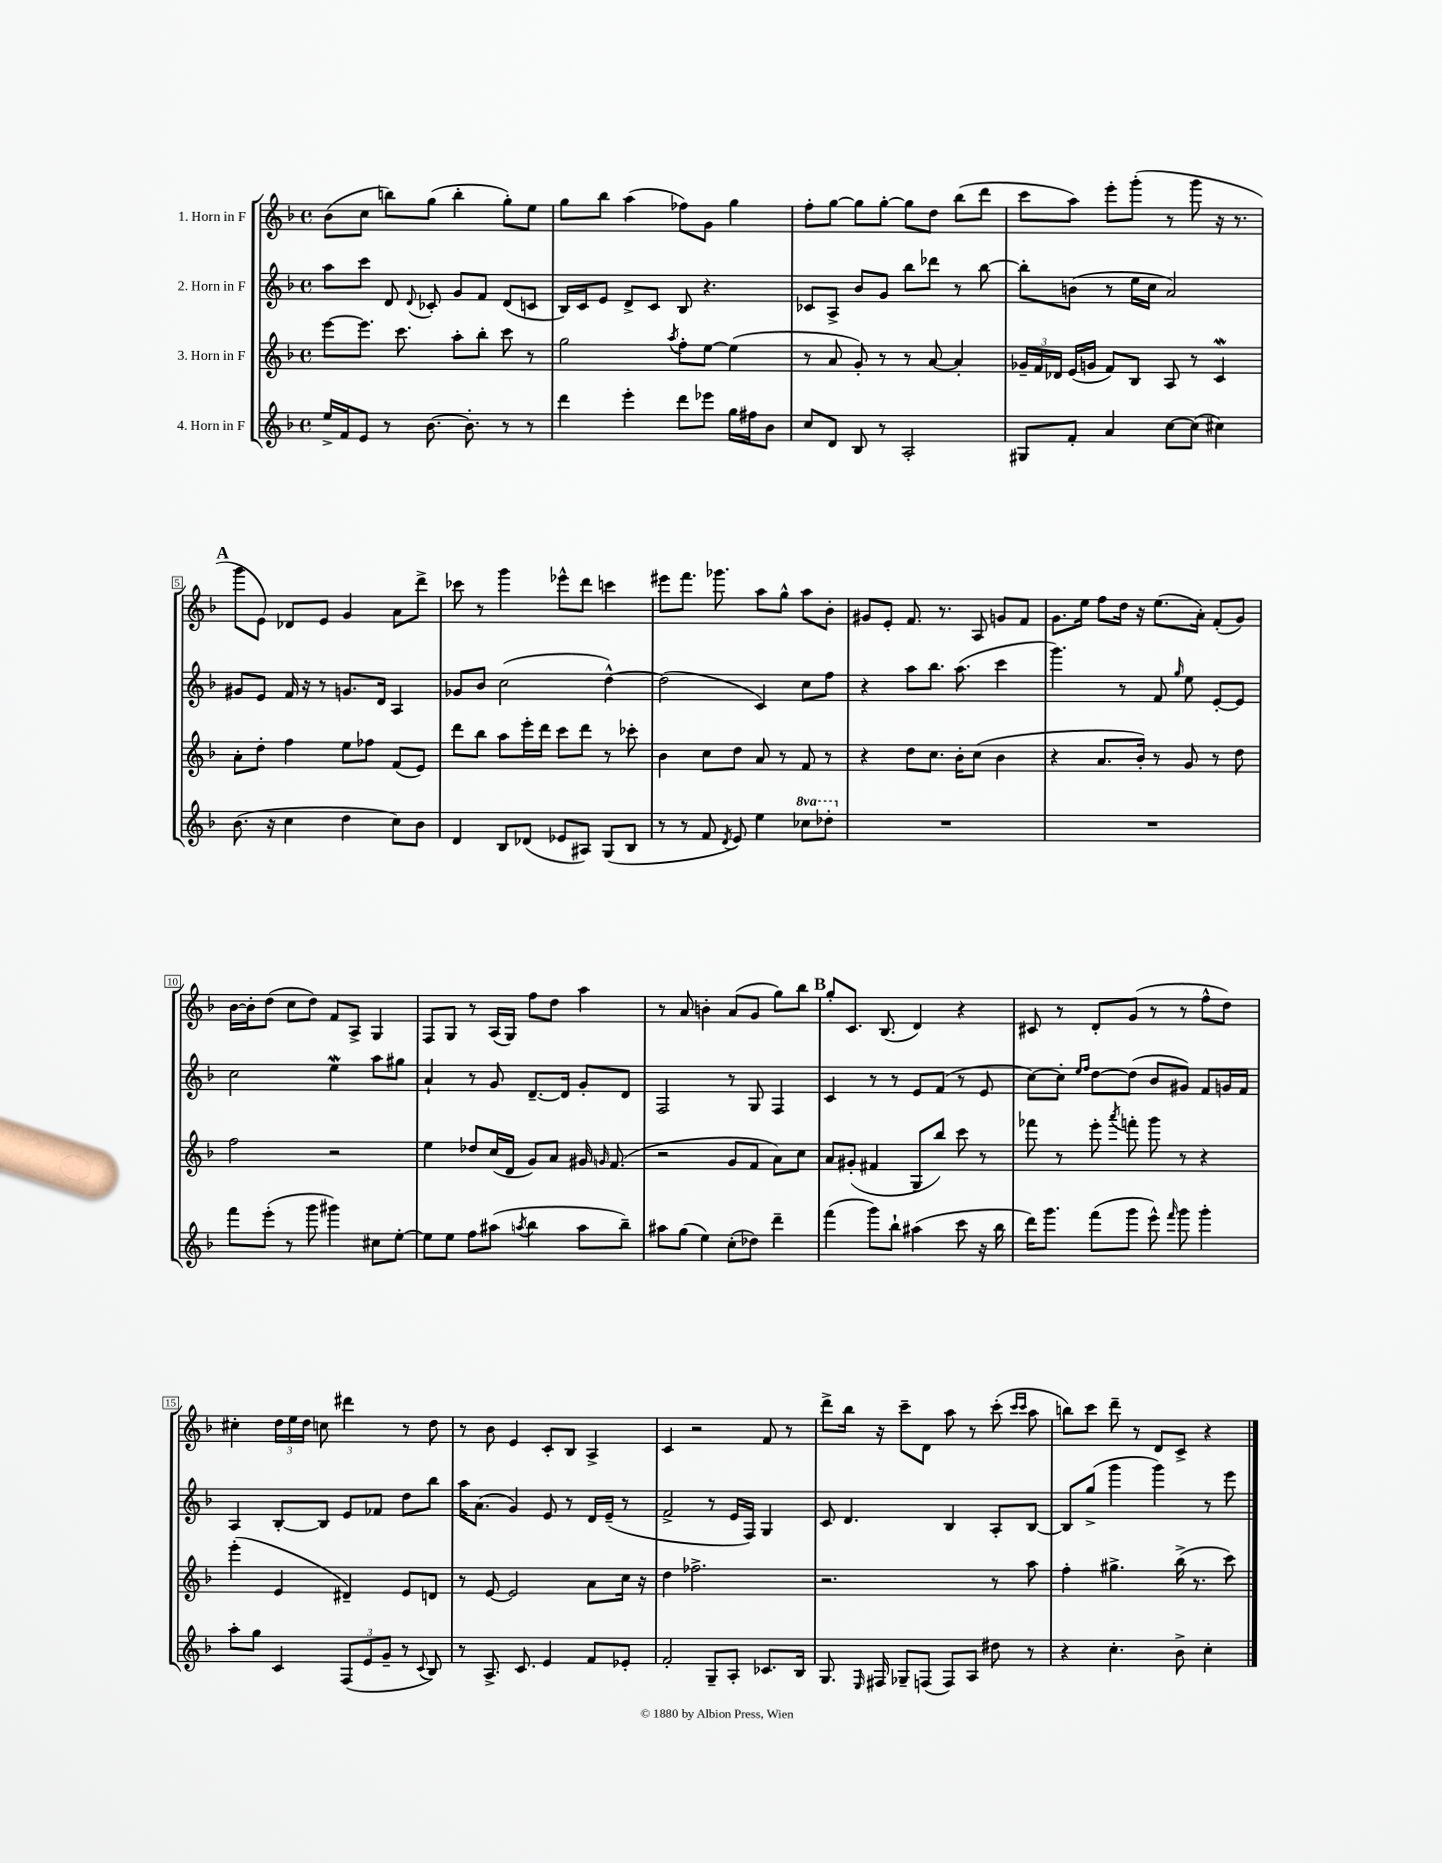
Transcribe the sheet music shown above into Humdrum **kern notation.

**kern	**kern	**kern	**kern
*staff4	*staff3	*staff2	*staff1
*clefG2	*clefG2	*clefG2	*clefG2
*k[b-]	*k[b-]	*k[b-]	*k[b-]
*M4/4	*M4/4	*M4/4	*M4/4
*met(c)	*met(c)	*met(c)	*met(c)
16ee^/LL	[8eee\L	8aa\L	(8b-\L
16f/J	.	.	.
8e/J	8.eee\]J	8ccc\J	8cc\J
8r	.	8d/	8bb\L)
.	8.ccc\	.	.
.	.	8qqd/	.
[8.b-\	.	8c-'/	(8gg\J
.	8aa'\L	8g/L	4bb'\
8.b-'\]	.	.	.
.	8bb-'\J	8f/J	.
8r	8ccc\	(8d/L	8gg'\L)
8r	8r	8c/J	8ee\J
=	=	=	=
4ddd\	2gg\	16B-/LL)	8gg\L
.	.	16c/J	.
.	.	8e/J	8bb-\J
4eee'\	.	8d^/L	(4aa\
.	.	8c/J	.
.	8qaa/	.	.
8ddd\L	8ff'\L	8B-/	8ff-\L)
8eee-\J	[8ee\J	4.r	8g\J
16gg\LL	(4ee\]	.	4gg\
16ff#\J	.	.	.
8b-\J	.	.	.
=	=	=	=
8cc/L	8r	8c-/L	8ff'\L
8d/J	8a/	8A^/J	[8gg\J
8B-/	8g'/)	8b-/L	8gg\]L
8r	8r	8g/J	[8gg'\J
2A'/	8r	8bb-\L	8gg\]L
.	[8a/	8ddd-\J	8dd\J
.	4a'/]	8r	(8bb-\L
.	.	[8bb-\	8ddd\J
=	=	=	=
8G#/L	24g-~/LL	8bb-'\]L	8ccc\L
.	24f/	.	.
.	24d-/JJ	.	.
8f'/J	(16e/LL	(8b\J	8aa\J)
.	16g/JJ	.	.
4a/	8f/L)	8r	8eee'\L
.	8B-/J	16ee\LL	(8ggg'\J
.	.	16cc\JJ	.
[8cc\L	8A/	2a/)	8r
(8cc\]J	8r	.	8ggg\
4cc#\)	4c/	.	16r
.	.	.	8.r
=	=	=	=
(8.b-\	8a'\L	8g#/L	8ggg\L
.	8dd'\J	8e/J	8e\J)
16r	.	.	.
4cc\	4ff\	16f/	8d-/L
.	.	16r	.
.	.	8r	8e/J
4dd\	8ee\L	8.g/L	4g/
.	8ff-\J	.	.
.	.	16d/Jk	.
8cc\L)	(8f/L	4A/	8a\L
8b-\J	8e/J)	.	8ddd^\J
=	=	=	=
4d/	8ddd\L	8g-/L	8ccc-\
.	8bb-\J	8b-/J	8r
8B-/L	8aa\L	(2cc\	4ggg\
(8d-/J	16eee'\L	.	.
.	16ddd\JJ	.	.
8e-/L	8ccc\L	.	8eee-^^\L
8A#/J)	8ddd\J	.	8ddd\J
(8G/L	8r	[4dd^^\)	4ccc\
8B-/J	8ccc-'\	.	.
=	=	=	=
8r	4b-\	(2dd\]	8eee#\L
8r	.	.	8.fff\J
8f/	8cc\L	.	.
.	.	.	8.ggg-\
8qd/	.	.	.
8e/)	8dd\J	.	.
4ee\	8a/	4c/)	8aa\L
.	8r	.	8gg^^\J
8ccc-\L	8f/	8cc\L	8aa\L
8ddd-'\J	8r	8ff\J	8b-'\J
=	=	=	=
1r	4r	4r	8g#/L
.	.	.	8e'/J
.	8dd\L	8aa\L	8.f/
.	8.cc\J	8.bb-\J	.
.	.	.	8.r
.	16b-'\LK	(8.aa\	.
.	(8cc\J	.	8A/
.	4b-\	4ccc\	8g/L
.	.	.	8f/J
=	=	=	=
1r	4r	4.ggg\)	8.g\L
.	.	.	16ee\Jk
.	8.a/L	.	8ff\L
.	.	8r	16dd\Jk
.	16b-'/Jk)	.	16r
.	8r	8f/	(8.ee\L
.	.	16qqgg/	.
.	8g/	8ee\	.
.	.	.	16a'\Jk)
.	8r	[8e'/L	(8f'/L
.	8dd\	8e/]J	8g/J)
=	=	=	=
8fff\L	2ff\	2cc\	[16b-\LL
.	.	.	16b-'\]J
(8eee'\J	.	.	(8dd\J
8r	.	.	8cc\L
8ggg\	.	.	8dd\J)
4ggg#\)	2r	4ee\	8f/L
.	.	.	8A^/J
8cc#\L	.	8aa\L	4G/
[8ee'\J	.	8gg#\J	.
=	=	=	=
8ee\]L	4ee\	4a`/	8F/L
8ee\J	.	.	8G/J
8ff\L	8dd-/L	8r	8r
(8aa#\J	(16cc/L	8g/	(16A/LL
.	16d/JJ	.	16G/JJ)
8qaa/	.	.	.
4bb-\	8g/L)	[8.d~/L	8ff\L
.	8a/J	.	8dd\J
.	.	16d/]Jk	.
8aa\L	16g#/	8g'/L	4aa\
.	16qqg/	.	.
.	(8.f/	.	.
8bb-~\J)	.	8d/J	.
=	=	=	=
8aa#\L	2r	2F/	8r
(8gg\J	.	.	8a/
4ee\)	.	.	4b'\
(8cc'\L	8g/L	8r	(8a/L
8dd-\J)	8f/J	8G/	8g/J
4ddd~\	8a\L)	4F/	8gg\L)
.	8cc\J	.	8bb-\J
=	=	=	=
(4fff\	8a/L	4c/	8gg'/L
.	(8g#'/J	.	8.c/J
8ggg\L)	4f#/	8r	.
.	.	.	(8.B-/
8bb-`\J	.	8r	.
(4aa#\	8G~/L	8e/L	4d/)
.	8bb-/J)	(8f/J	.
8ccc\	8ccc\	8r	4r
16r	8r	8e/	.
16bb-\	.	.	.
=	=	=	=
16ddd\LK)	8fff-\	[8cc\L)	8c#/
8.ggg\J	.	.	.
.	8r	8cc'\]J	8r
.	.	16qqee/LL	.
.	.	16qqff/JJ	.
(8fff\L	8eee'\	[8dd\L	8d'/L
.	8qaaa/	.	.
8ggg\J	8fff'\	(8dd\]J	(8g/J
8eee^^\)	8ggg\	8b-/L	8r
16qqfff/	.	.	.
8ggg\	8r	8g#/J)	8r
4ggg'\	4r	8f/L	8ff^^\L
.	.	16g/L	8dd\J)
.	.	16f/JJ	.
=	=	=	=
8aa'\L	(4eee'\	4A/	4cc#'\
8gg\J	.	.	.
4c/	4e/	[8B-'/L	24dd\LL
.	.	.	24ee\
.	.	.	24dd\JJ
.	.	8B-/]J	8cc\
(12F/L	4d#~/)	8e/L	4ddd#\
12e/	.	.	.
.	.	8f-/J	.
12g~/J	.	.	.
8r	8e/L	8dd\L	8r
8qqc/	.	.	.
8B-/)	8d/J	8bb-\J	8dd\
=	=	=	=
8r	8r	16aa\LK	8r
.	.	(8.a\J	.
8.A^/	[8e/	.	8b-\
.	2e/]	4g/)	4e/
8.c/	.	.	.
4e/	.	8e/	8c'/L
.	.	8r	8B-/J
8f/L	8a\L	16d/LL	4A^/
.	.	(16e~/JJ	.
8e-'/J	16cc\Jk	8r	.
.	16r	.	.
=	=	=	=
2f'/	4dd\	2f^/	4c/
.	2.ff-^\	.	2r
8G~/L	.	8r	.
8A'/J	.	16e/LL	.
.	.	16F/JJ)	.
8.c-/L	.	4G/	8f/
.	.	.	8r
16B-/Jk	.	.	.
=	=	=	=
8.G/	2.r	8c/	8ddd^\L
.	.	4.d/	16bb-\Jk
16qqE/	.	.	.
16F#/	.	.	16r
8G-~/L	.	.	8ccc~\L
(8F/J	.	.	8d\J
8F/L)	.	4B-/	8aa\
8A/J	.	.	8r
8dd#\	8r	8A'/L	(8ccc'\
.	.	.	16qqccc/LL
.	.	.	16qqccc/JJ
8r	8aa\	[8B-/J	8aa\
=	=	=	=
4r	4ff'\	8B-/]L	8bb\L)
.	.	(8gg^/J	8ccc\J
4.cc'\	4.gg#^\	4ggg\	8ddd~\
.	.	.	8r
.	.	4ggg\)	8d/L
8b-^\	(16bb-^\	.	8c^/J
.	8.r	.	.
4cc'\	.	8r	4r
.	8ccc\)	8eee\	.
==	==	==	==
*-	*-	*-	*-
